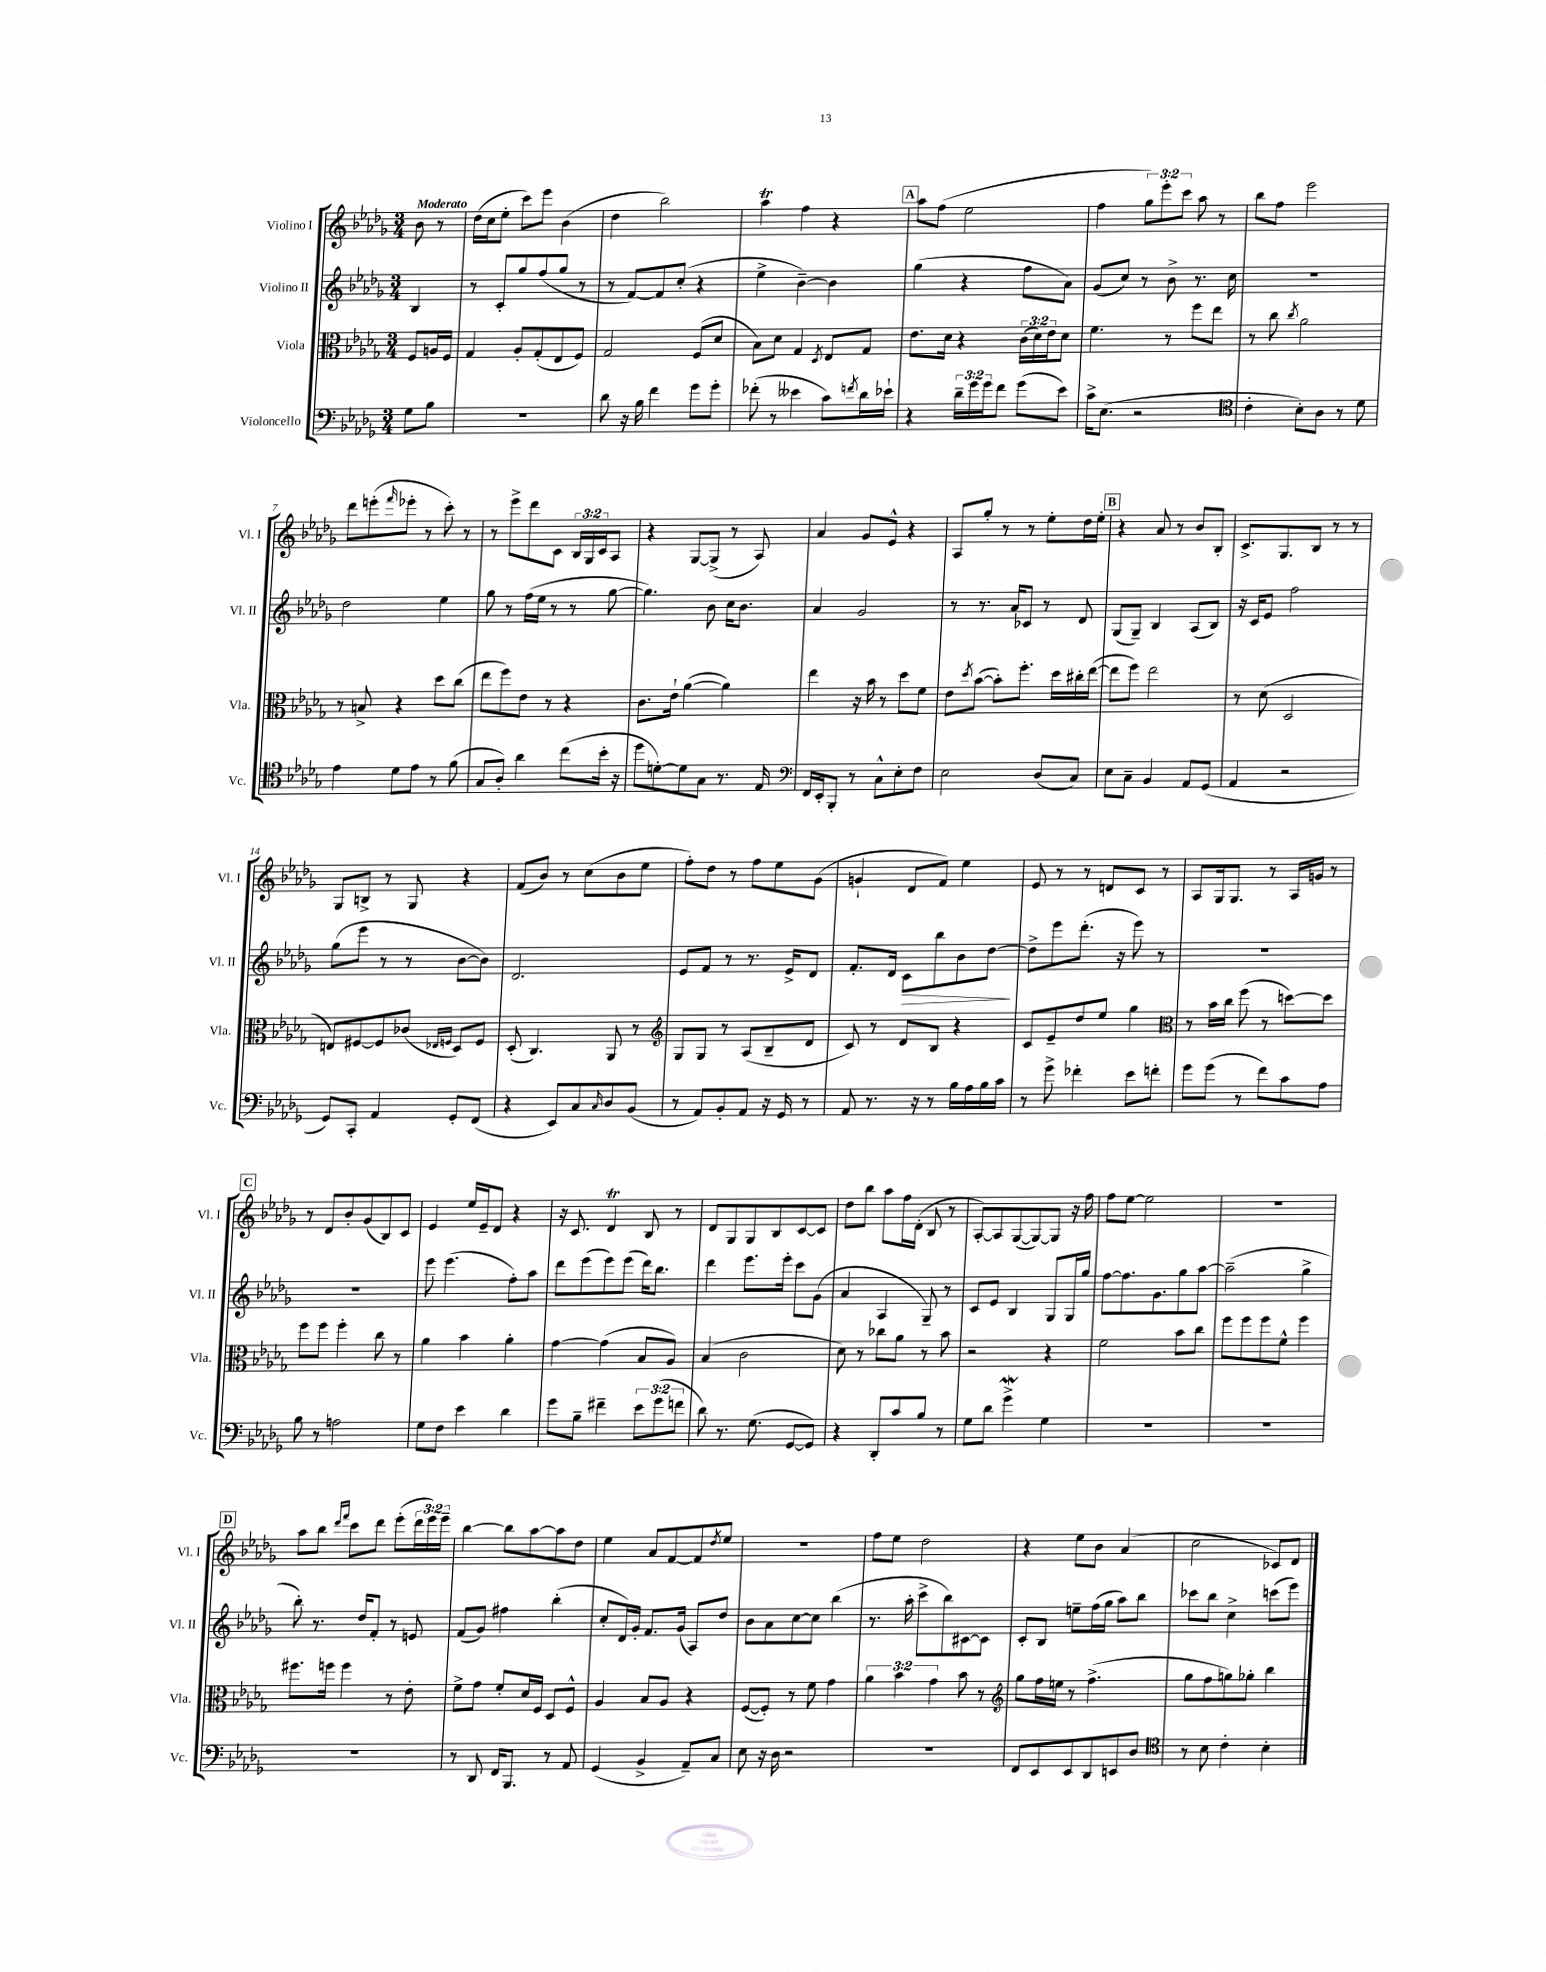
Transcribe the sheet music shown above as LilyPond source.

<<
\new StaffGroup <<
\new Staff = "s0" \with { instrumentName = "Violino I" shortInstrumentName = "Vl. I" } {
    \clef treble \key des \major \numericTimeSignature \time 3/4 \override Staff.TupletNumber.text = #tuplet-number::calc-fraction-text \partial 4 \tempo "Moderato"
    bes'8 r8 |
    des''16( c''16 ees''8-. c'''8) ees'''8 bes'4( |
    des''4 bes''2) |
    aes''4\trill f''4 r4 |
    \mark \markup { \box "A" } aes''8 f''8( ees''2 |
    f''4 \tuplet 3/2 { ges''8) ees'''8-. c'''8 } aes''8 r8 |
    bes''8 f''8 ees'''2 |
    des'''8 e'''8-.( \grace { f'''16 } ees'''8-. r8 c'''8-.) r8 |
    r8 ees'''8-> des'''8 c'8 \tuplet 3/2 { bes16 ges16 c'16 } aes8 |
    r4 ges8~ ges8->( r8 aes8) |
    aes'4 ges'8 ees'8-^ r4 |
    aes8 ges''8-. r8 r8 ees''8-. des''16 ees''16-. |
    \mark \markup { \box "B" } r4 aes'8 r8 bes'8 bes8-. |
    c'8.-> ges8. bes8 r8 r8 |
    ges8 b8-> r8 ges8 r4 |
    f'8( bes'8) r8 c''8( bes'8 ees''8 |
    f''8-.) des''8 r8 f''8 ees''8 ges'8( |
    g'4-! des'8 f'8) ees''4 |
    ees'8 r8 r8 d'8 c'8 r8 |
    aes8 ges16 ges8. r8 aes16 g'16 r8 |
    \mark \markup { \box "C" } r8 des'8 bes'8-. ges'8( bes8) c'8 |
    ees'4 ees''16 ees'16-- des'8 r4 |
    r16 c'8. des'4\trill bes8 r8 |
    des'8 ges8 ges8 bes8 c'8~ c'8 |
    des''8 bes''8 aes''8 f''16 des'16-.( bes8 r8 |
    aes8~-.) aes8 ges8~( ges8~) ges8 r16 f''16 |
    f''8 ees''8~ ees''2 |
    R2. |
    \mark \markup { \box "D" } aes''8 bes''8 \grace { des'''16 f'''16 } c'''8 des'''8 ees'''8-.( \tuplet 3/2 { des'''16 ees'''16) ees'''16-- } |
    bes''4~ bes''8 aes''8~ aes''8 des''8 |
    ees''4 aes'8 f'8~ f'8 \acciaccatura { des''8 } ees''8 |
    R2. |
    f''8 ees''8 des''2 |
    r4 ees''8 bes'8 aes'4( |
    c''2 ces'8) des'8 \bar "|." |
}
\new Staff = "s1" \with { instrumentName = "Violino II" shortInstrumentName = "Vl. II" } {
    \clef treble \key des \major \numericTimeSignature \time 3/4 \partial 4
    bes4 |
    r8 c'8-. ges''8 f''8( ges''8 r8 |
    r8 f'8~) f'8 c''8-.( r4 |
    ees''4-> bes'4~--) bes'4 |
    \mark \markup { \box "A" } ges''4( r4 f''8 aes'8) |
    ges'8( c''8) r8 bes'8-> r8. c''16 |
    R2. |
    des''2 ees''4 |
    ges''8 r8 f''16( ees''16 r8 r8 ges''8~ |
    ges''4.) bes'8 c''16 bes'8. |
    aes'4 ges'2 |
    r8 r8. aes'16 ces'8 r8 des'8 |
    \mark \markup { \box "B" } ges8( ges8--) bes4 aes8( bes8) |
    r16 c'16 ees'8 f''2 |
    ges''8( ees'''8 r8 r8 bes'8~ bes'8) |
    des'2. |
    ees'8 f'8 r8 r8. ees'16-> des'8 |
    f'8.-. des'16 c'8\> bes''8 bes'8 des''8~\! |
    des''8-> ees'''8 des'''8.-.( r16 ees'''8) r8 |
    R2. |
    \mark \markup { \box "C" } R2. |
    ees'''8 ees'''4.( f''8-.) aes''8 |
    des'''8 ees'''8( ees'''8) ees'''8( des'''16) bes''8. |
    des'''4 ees'''8. ees'''16-. c'''8 ges'8( |
    aes'4 aes4 ges8--) r8 |
    c'8 ees'8 bes4 ges8 ges16 ges''16 |
    f''8~ f''8. ges'8. ges''8 aes''8~ |
    aes''2--( ges''4-> |
    \mark \markup { \box "D" } bes''8-.) r8. des''16 f'8-. r8 e'8 |
    f'8( ges'8) fis''4 bes''4-.( |
    c''8-. des'16) ges'16-. f'8. ges'16( aes8) des''8 |
    bes'8 aes'8 c''8~ c''8 bes''4( |
    r8. aes''16-. c'''8-> bes''8) cis'8~ cis'8 |
    c'8-. bes8 e''8-- f''16( ges''16 aes''8) bes''8 |
    ces'''8 bes''8 c''4-> c'''8( ees'''8) \bar "|." |
}
\new Staff = "s2" \with { instrumentName = "Viola" shortInstrumentName = "Vla." } {
    \clef alto \key des \major \numericTimeSignature \time 3/4 \override Staff.TupletNumber.text = #tuplet-number::calc-fraction-text \partial 4
    f8 a16 f16 |
    ges4 aes8-. ges8-.( ees8 f8) |
    ges2 f8( des'8 |
    bes8) des'8 ges4 \acciaccatura { des8 } ees8 ges8 |
    \mark \markup { \box "A" } ees'8. des'16 r4 \tuplet 3/2 { c'16( des'16) ees'16 } des'8 |
    f'4. r8 f''8 ees''8 |
    r8 c''8 \acciaccatura { c''8 } aes'2 |
    r8 b8-> r4 des''8 c''8( |
    ees''8 f''8) ees'8 r8 r4 |
    c'8. ees'16-! aes'4~( aes'4) |
    ees''4 r16 bes'16 r8 des''8 f'8 |
    ees'8 \acciaccatura { des''8 } bes'8~( bes'8-.) f''8.-. des''16 cis''16-. ees''16~( |
    \mark \markup { \box "B" } ees''8 f''8) ees''2 |
    r8 des'8( des2 |
    e8) fis8~ fis8 ces'8( \grace { ees16 f16 } des8) f8 |
    des8-.( c4.) aes,8 r8 |
    \clef treble ges8 ges8 r8 aes8( bes8-- des'8 |
    c'8) r8 des'8 bes8 r4 |
    c'8 ees'8-- des''8 ees''8 ges''4 |
    \clef alto r8 bes'16 c''16 f''8( r8 d''8~) d''8 |
    \mark \markup { \box "C" } f''8 f''8 f''4-. c''8 r8 |
    aes'4 bes'4 aes'4-. |
    ges'4~ ges'4( bes8 aes8) |
    bes4( c'2 |
    des'8) r8 ces''8 aes'8 r8 bes'8 |
    r2 r4 |
    f'2 bes'8 c''8 |
    f''8 f''8 f''8 f'8-^ f''4 |
    \mark \markup { \box "D" } fis''8. f''16 f''4 r8 ees'8-. |
    f'8-> ges'8 f'8-. des'16 f16 des8 f8-^ |
    aes4 bes8 aes8 r4 |
    f8~( f8-.) r8 f'8 ges'4 |
    \tuplet 3/2 { aes'4 bes'4 ges'4 } bes'8 r8 |
    \clef treble ges''8 f''16 e''16 r8 f''4.->( |
    ges''8 f''8 g''8) ges''8-. bes''4 \bar "|." |
}
\new Staff = "s3" \with { instrumentName = "Violoncello" shortInstrumentName = "Vc." } {
    \clef bass \key des \major \numericTimeSignature \time 3/4 \override Staff.TupletNumber.text = #tuplet-number::calc-fraction-text \partial 4
    ges8 bes8 |
    R2. |
    des'8 r16 bes16 f'4 ges'8 ges'8-. |
    fes'8-.( r8 eeses'4 c'8) \acciaccatura { f'8 } des'16 ees'16-! |
    \mark \markup { \box "A" } r4 \tuplet 3/2 { des'16-- ges'16 ges'16 } f'8 ges'8( ees'8) |
    c'16-> ees8.( r2 |
    \clef tenor c'4-. bes8-.) aes8 r8 des'8 |
    ees'4 des'8 ees'8 r8 f'8( |
    ges8 aes8-.) aes'4 c''8( bes'16-. r16 |
    des''8 d'8~-.) d'8 ges8 r8. ees16 |
    \clef bass f,16 ees,16-. bes,,8-. r8 c8-^ ees8-. f8 |
    ees2 des8( c8) |
    \mark \markup { \box "B" } ees8 c8-- bes,4 aes,8 ges,8( |
    aes,4 r2 |
    ges,8) c,8-. aes,4 ges,8-. f,8( |
    r4 ees,8) c8 \grace { c16 } des8 bes,8( |
    r8 aes,8) bes,8-. aes,8 r16 ges,16 r8 |
    aes,8 r8. r16 r8 bes16 aes16 bes16 c'16 |
    r8 ges'8-> fes'4-. ees'8 f'8-. |
    ges'8 ges'8( r8 f'8) c'8 aes8 |
    \mark \markup { \box "C" } bes8 r8 a2 |
    ges8 f8 ees'4 des'4 |
    ges'8 bes8-- fis'4-- \tuplet 3/2 { ees'8 ges'8( f'8 } |
    des'8) r8. ges8.( ges,8~ ges,8) |
    r4 des,8-. c'8 bes8 r8 |
    ges8 des'8 ges'4->\mordent ges4 |
    R2. |
    R2. |
    \mark \markup { \box "D" } R2. |
    r8 des,8 f,16 bes,,8. r8 aes,8 |
    ges,4( bes,4-> aes,8--) c8 |
    ees8 r16 des16 r2 |
    R2. |
    f,8 ees,8 ees,8 des,8 e,8 des8 |
    \clef tenor r8 bes8 c'4-. bes4-. \bar "|." |
}
>>
>>
